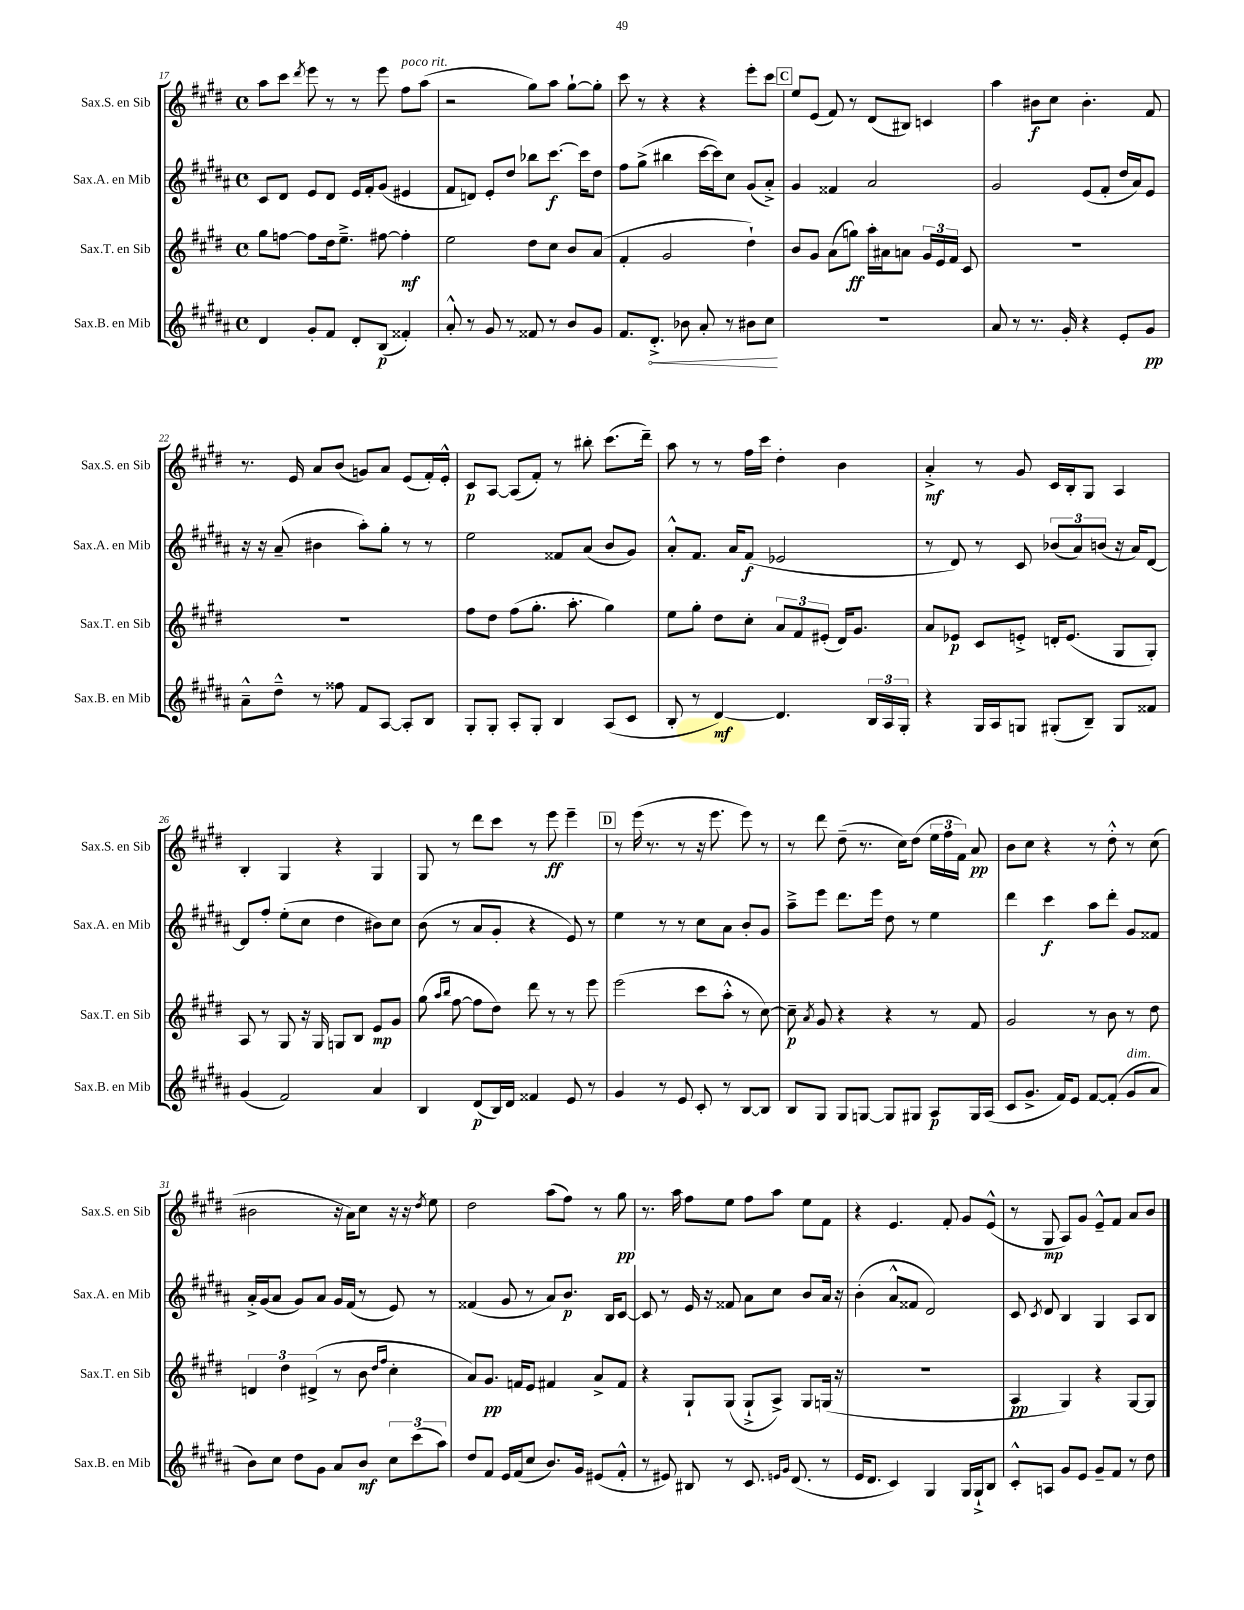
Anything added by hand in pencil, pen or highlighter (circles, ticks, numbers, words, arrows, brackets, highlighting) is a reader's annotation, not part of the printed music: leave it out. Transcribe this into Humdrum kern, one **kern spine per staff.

**kern	**kern	**kern	**kern
*staff4	*staff3	*staff2	*staff1
*clefG2	*clefG2	*clefG2	*clefG2
*k[f#c#g#d#a#]	*k[f#c#g#d#]	*k[f#c#g#d#a#]	*k[f#c#g#d#]
*M4/4	*M4/4	*M4/4	*M4/4
*met(c)	*met(c)	*met(c)	*met(c)
4d#	8gg#	8c#	8aa
.	[8ff	8d#	8ccc#
.	.	.	8qddd#
8g#'	8ff]	8e	8eee
8f#	16dd#	8d#	8r
.	8.ee~^	.	.
8d#'	.	16e	8r
.	.	16f#'	.
(8B	[8ff#	(8g#	8eee
4f##')	4ff#']	4e#	8ff#
.	.	.	(8aa
=	=	=	=
8a#'^^	2ee	8f#	2r
8r	.	8d)	.
8g#	.	8e'	.
8r	.	8dd#	.
8f##	8dd#	8bb-	8gg#)
8r	8cc#	[8.ccc#	8aa
8b	8b	.	[8gg#`
.	.	16ccc#]	.
8g#	(8a	8dd#	8gg#']
=	=	=	=
8.f#	4f#'	8ff#	8ccc#
.	.	(8gg#^	8r
8.d#'^	.	.	.
.	2g#	4bb#	4r
8b-	.	.	.
8a#'	.	[16ccc#	4r
.	.	16ccc#])	.
8r	.	8cc#	.
8b#	4dd#`)	(8g#	8eee'
8cc#	.	8a#'^)	8ccc#
=	=	=	=
1r	8b	4g#	8ee
.	8g#	.	(8e
.	(8a	4f##	8f#)
.	8gg)	.	8r
.	16aa'	2a#	(8d#
.	16a#	.	.
.	8a	.	8B#)
.	24g#	.	4c
.	24e	.	.
.	24f#	.	.
.	8c#	.	.
=	=	=	=
8a#	1r	2g#	4aa
8r	.	.	.
8.r	.	.	8b#
.	.	.	8cc#
16g#'	.	.	.
4r	.	(8e	4.b#'
.	.	8f#'	.
8e'	.	16dd#	.
.	.	16a#)	.
8g#	.	8e	8f#
=	=	=	=
8a#~^^	1r	16r	8.r
.	.	16r	.
8dd#~^^	.	(8a#~	.
.	.	.	16e
8r	.	4b#	8a
8ff##	.	.	(8b
8f#	.	8aa#')	8g)
[8A#	.	8gg#'	8a
8A#']	.	8r	(8e
8B	.	8r	16f#')
.	.	.	16e'^^
=	=	=	=
8G#'	8ff#	2ee	8c#
8G#'	8dd#	.	[8A
8A#'	(8ff#	.	(8A]
8G#'	8.gg#'	.	8f#')
4B	.	8f##	8r
.	8.aa'	.	.
.	.	(8a#	8bb#'
(8A#	4gg#)	8b	(8.ccc#
8c#	.	8g#)	.
.	.	.	16ddd#~)
=	=	=	=
8B'	8ee	8a#'^^	8aa
8r	8gg#'	8.f#	8r
[4d#)	8dd#	.	8r
.	.	16a#	.
.	8cc#'	(8f#	16ff#
.	.	.	16ccc#
4.d#]	12a	2e-	4dd#'
.	12f#	.	.
.	(12e#'	.	.
.	16d#)	.	4b
.	8.g#	.	.
24B	.	.	.
24A#	.	.	.
24G#'	.	.	.
=	=	=	=
4r	8a	8r	4a'^
.	8e-	8d#)	.
16G#	8c#	8r	8r
16A#	.	.	.
8G	8e'^	8c#	8g#
(8G#'	16d'	(12b-	16c#
.	(8.e	.	16B'
.	.	12a#)	.
8B~)	.	.	8G#
.	.	(12b	.
8G#	8G#	16r	4A
.	.	16a#)	.
8f##	8G#')	[8d#	.
=	=	=	=
(4g#	8A	8d#]	4B'
.	8r	8ff#'	.
2f#)	8G#	(8ee'	4G#
.	16r	8cc#	.
.	16G#	.	.
.	8G	4dd#	4r
.	8B	.	.
4a#	8e	8b#)	4G#
.	8g#	8cc#	.
=	=	=	=
4B	(8gg#	(8b	8G#
.	16qqaa	.	.
.	16qqbb	.	.
.	[8ff#	8r	8r
(8d#	8ff#]	8a#	8ddd#
16B)	8dd#)	8g#'	8ccc#
16d#	.	.	.
4f##	8ddd#	4r	8r
.	8r	.	8eee
8e	8r	8e)	4eee~
8r	8eee	8r	.
=	=	=	=
4g#	(2eee	4ee	8r
.	.	.	(16eee
.	.	.	8.r
8r	.	8r	.
8e	.	8r	8r
8c#'	8ccc#	8cc#	16r
.	.	.	8.eee
8r	8aa'^^	8a#	.
[8B	8r	8b'	8eee)
8B]	[8cc#)	8g#	8r
=	=	=	=
8B	8cc#~]	8aa#~^	8r
.	8qa	.	.
8G#	8g#	8eee	8ddd#
8G#	4r	8.ddd#	(8dd#~
[8G	.	.	8.r
.	.	16eee	.
8G]	4r	8dd#	.
.	.	.	16cc#)
8G#	.	8r	(8dd#
8A#	8r	4ee	24ee
.	.	.	24ff#
.	.	.	24f#)
16G#	8f#	.	8a
(16A#	.	.	.
=	=	=	=
8c#	2g#	4ddd#	8b
8.g#^	.	.	8cc#
.	.	4ccc#	4r
16f#)	.	.	.
8e	.	.	.
[8f#	8r	8aa#	8r
(8f#']	8b	8ddd#'	8dd#'^^
8g#	8r	8g#	8r
8a#	8dd#	8f##	(8cc#
=	=	=	=
8b)	6d	16a#'^	2b#
.	.	(16g#	.
8cc#	.	8a#	.
.	6dd#	.	.
8dd#	.	8g#)	.
.	(6d#^	.	.
8g#	.	8a#	.
8a#	8r	16g#	16r
.	.	(16f#	16a)
8b	8b	8r	8cc#
.	16qqdd#	.	.
.	16qqff#	.	.
12cc#	4cc#'	8e)	16r
.	.	.	16r
(12ccc#	.	.	.
.	.	.	8qdd#
.	.	8r	8ee
12aa#)	.	.	.
=	=	=	=
8dd#	8a)	(4f##	2dd#
8f#	8.g#	.	.
16e	.	8g#	.
(16f#	16f	.	.
8cc#	8e	8r	.
8.b)	4f#	8a#)	(8aa
.	.	8.b	8ff#)
16g#	.	.	.
(8e#	8a^	.	8r
.	.	16B	.
8f#'^^	8f#	[8c#	8gg#
=	=	=	=
8r	4r	8c#]	8.r
8e#)	.	8r	.
.	.	.	16aa
8B#	8G#`	16e	8ff#
.	.	16r	.
8r	(8G#	8f##	8ee
8.c#	8G#`^	8a#	8ff#
.	8A^)	8cc#	8aa
16qqe	.	.	.
16qqg#	.	.	.
(8.d#	.	.	.
.	8G#	8b	8ee
8r	(16G	16a#	8f#
.	16r	16r	.
=	=	=	=
16e	1r	(4b'	4r
8.d#	.	.	.
4c#)	.	8a#^^	4.e
.	.	8f##	.
4G#	.	2d#)	.
.	.	.	8f#'
16G#	.	.	8g#
16G#`^	.	.	.
8B	.	.	(8e^^
=	=	=	=
8c#'^^	4A	8c#	8r
.	.	8qc#	.
8A	.	8d#	8G#
8g#	4G#)	4B	8A)
8e	.	.	8g#
8g#~	4r	4G#	8e~^^
8f#	.	.	8f#
8r	[8G#	8A#	8a
8dd#	8G#]	8B	8b
==	==	==	==
*-	*-	*-	*-
